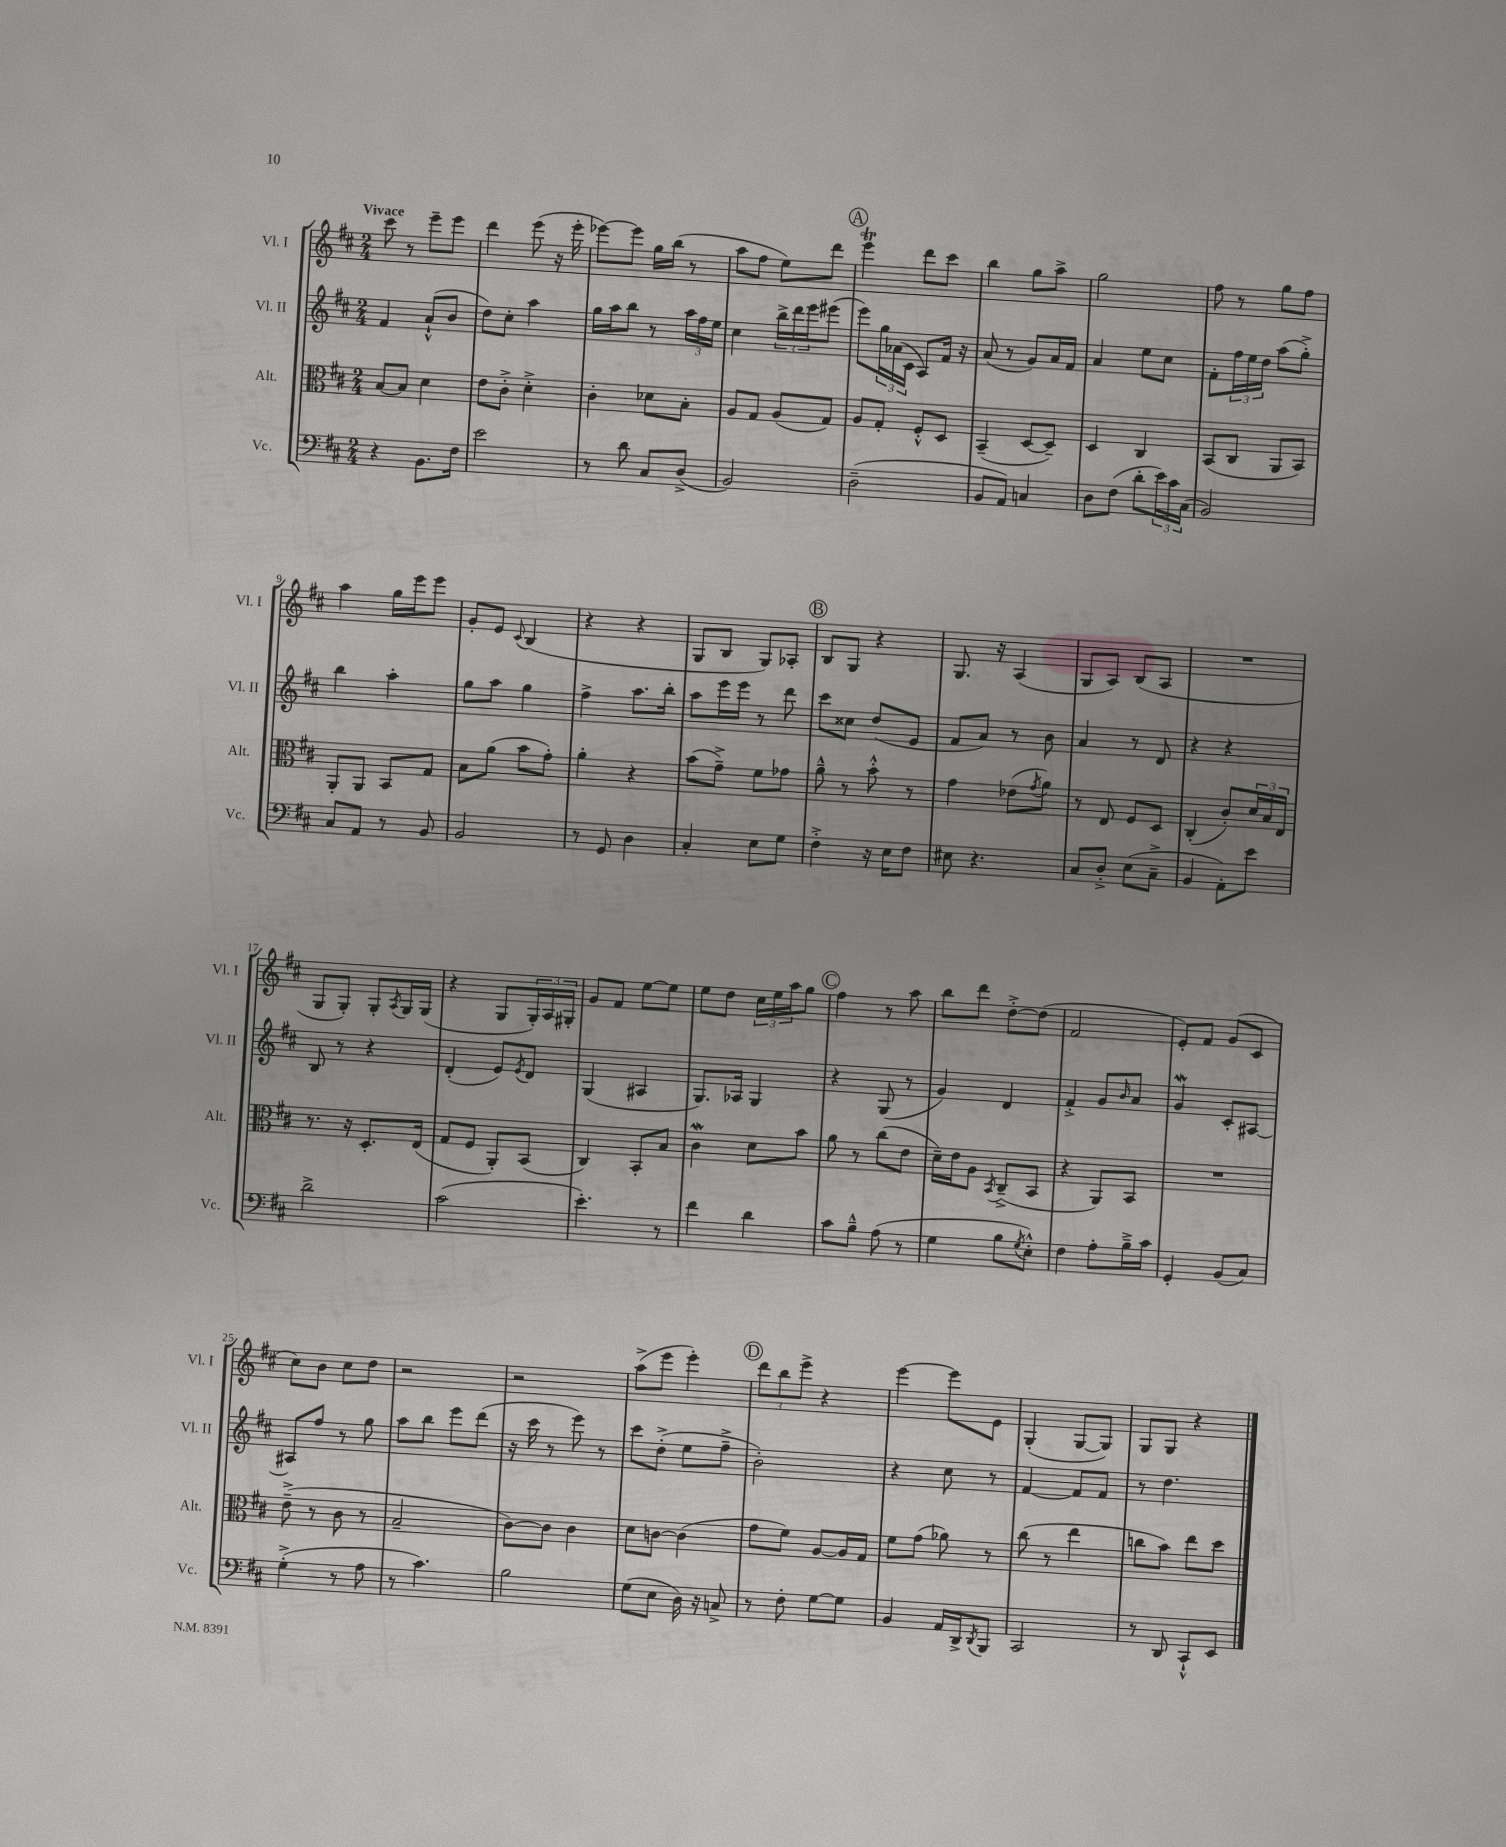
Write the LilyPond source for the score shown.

<<
\new StaffGroup <<
\new Staff = "s0" \with { instrumentName = "Vl. I" shortInstrumentName = "Vl. I" } {
    \clef treble \key d \major \numericTimeSignature \time 2/4 \tempo "Vivace"
    cis'''8 r8 e'''8-- e'''8 |
    d'''4 e'''8( r16 e'''16-. |
    ees'''8~) ees'''8 g''16 b''16( r8 |
    a''8 fis''8 e''8) d'''8 |
    \mark \markup { \circle "A" } e'''4\trill d'''8 cis'''8 |
    b''4 g''8 a''8-> |
    g''2 |
    fis''8 r8 g''8 fis''8 |
    a''4 g''16 e'''16 e'''8 |
    g'8-. e'8 \appoggiatura { cis'8 } b4( |
    r4 r4 |
    g8 b8 g8) aes8-. |
    \mark \markup { \circle "B" } b8 g8 r4 |
    g8. r16 a4( |
    g8 a8) b8( a8 |
    R2 |
    g8 g8-.) g8-. \acciaccatura { a8 } g16 g16( |
    r4 g8 \tuplet 3/2 { g16-.) a16 gis16-. } |
    g'8 fis'8 e''8~ e''8 |
    e''8 d''8 \tuplet 3/2 { cis''16 e''16 a''16 } g''8 |
    \mark \markup { \circle "C" } fis''4 r8 a''8 |
    b''8 d'''8 d''8~-.-> d''8( |
    fis'2 |
    e'8-.) fis'8 g'8( cis'8 |
    cis''8) b'8 cis''8 d''8 |
    r2 |
    r2 |
    a''8->( e'''8 e'''4-.) |
    \mark \markup { \circle "D" } \tuplet 3/2 { d'''8 b''8 e'''8-> } r4 |
    e'''4~ e'''8 e'8 |
    g4-.( g8~ g8) |
    g8 g8 r4 \bar "|." |
}
\new Staff = "s1" \with { instrumentName = "Vl. II" shortInstrumentName = "Vl. II" } {
    \clef treble \key d \major \numericTimeSignature \time 2/4
    fis'4 a'8-!-^( b'8 |
    d''8) cis''8-. a''4 |
    g''16 a''16 b''8 r8 \tuplet 3/2 { a''16 fis''16 e''16 } |
    cis''4 \tuplet 3/2 { b''16-> d'''16 e'''16 } eis'''8( |
    \mark \markup { \circle "A" } e'''8) \tuplet 3/2 { g''16 aes'16( cis'16 } a8) fis'16 r16 |
    a'8( r8 g'8) a'16 fis'16 |
    a'4 e''8 cis''8 |
    fis'8-. \tuplet 3/2 { fis''16 e''16 d''16 } a''8( g''8-.->) |
    b''4 a''4-. |
    g''8 a''8 g''4 |
    fis''4-> a''8. b''16-. |
    a''8 e'''16 e'''16 r8 d'''8 |
    \mark \markup { \circle "B" } cis'''8 cisis''8 d''8( e'8 |
    fis'8 a'8) r8 b'8 |
    a'4 r8 d'8 |
    r4 r4 |
    b8 r8 r4 |
    d'4-.( e'8) \acciaccatura { e'8 } d'8 |
    g4( ais4 |
    g8.) aes16 g4 |
    \mark \markup { \circle "C" } r4 g8( r8 |
    g'4) d'4 |
    fis'4-.-> g'8 \grace { b'16 } a'8 |
    g'4\mordent cis'8-. ais8~ |
    ais8 fis''8 r8 g''8 |
    a''8 b''8 e'''8 d'''8( |
    r16 cis'''16 r8 e'''8) r8 |
    cis'''8 d''8-.->( e''8 fis''8---> |
    \mark \markup { \circle "D" } b'2-.) |
    r4 cis''8 r8 |
    fis'4~ fis'8 fis'8 |
    r8 d''4. \bar "|." |
}
\new Staff = "s2" \with { instrumentName = "Alt." shortInstrumentName = "Alt." } {
    \clef alto \key d \major \numericTimeSignature \time 2/4
    b8~ b8 d'4 |
    e'8 cis'8-.-> d'4-.-> |
    cis'4-. des'8 b8-. |
    a8 g8 a8( g8) |
    \mark \markup { \circle "A" } a8 g8-. fis8-.-^ d8 |
    b,4--( d8~ d8--) |
    d4 cis4 |
    b,8( cis8 a,8 b,8) |
    a,8-. a,8 b,8 g8 |
    b8 a'8( b'8 g'8-.) |
    a'4-. r4 |
    b'8( g'8--->) fis'8 ges'8 |
    \mark \markup { \circle "B" } a'8---^ r8 b'8-.-^ r8 |
    g'4 ees'8( \acciaccatura { g'8 } a'8) |
    r8 e8 fis8 d8 |
    cis4-.( cis'8-.) \tuplet 3/2 { d'16 b16 e16 } |
    r8. r16 d8.-. e16( |
    g8 fis8 a,8-.) b,8( |
    cis4) b,8-. b8 |
    cis'4\mordent d'8 b'8 |
    \mark \markup { \circle "C" } a'8 r8 cis''8( e'8 |
    d'16--) e'16 a8 \acciaccatura { b,8 } cis8--->( b,8 |
    r4 a,8) b,8 |
    R2 |
    e'8--->( r8 cis'8 r8 |
    b2-- |
    cis'8~) cis'8 cis'4 |
    d'8 c'8~ c'4( |
    \mark \markup { \circle "D" } g'8 fis'8) a8~ a16 g16 |
    fis'8 g'8( aes'8) r8 |
    cis''8( r8 e''4 |
    c''8 b'8) e''8 d''8 \bar "|." |
}
\new Staff = "s3" \with { instrumentName = "Vc." shortInstrumentName = "Vc." } {
    \clef bass \key d \major \numericTimeSignature \time 2/4
    r4 b,8. fis16 |
    e'2 |
    r8 d'8 cis8 d8->( |
    b,2) |
    \mark \markup { \circle "A" } d2--( |
    b,8 a,8) c4 |
    d8 fis8( d'8-. \tuplet 3/2 { e'16) cis'16 cis16( } |
    b,2) |
    cis8 a,8 r8 b,8 |
    b,2 |
    r8 g,8 d4 |
    cis4-. e8 g8 |
    \mark \markup { \circle "B" } fis4-.-> r16 e16 fis8 |
    eis8 r4. |
    cis8 d8-.-> e8( cis8---> |
    b,4 a,8-.) e'8 |
    d'2-> |
    cis'2( |
    e'4.-.) r8 |
    fis'4 d'4 |
    \mark \markup { \circle "C" } cis'8 b8---^ a8( r8 |
    g4 b8 \acciaccatura { g8 } e8-.-^) |
    fis4 a8-. b16---> cis'16 |
    g,4-. b,8( cis8) |
    g4-.->( r8 a8 |
    r8 cis'4.) |
    b2 |
    g8( e8 d16) r16 c8-> |
    \mark \markup { \circle "D" } r8 fis8-. g8~ g8 |
    b,4 a,16 d,16-> \acciaccatura { d,8 } b,,8 |
    cis,2 |
    r8 d,8 cis,8-!-^ e,8 \bar "|." |
}
>>
>>
